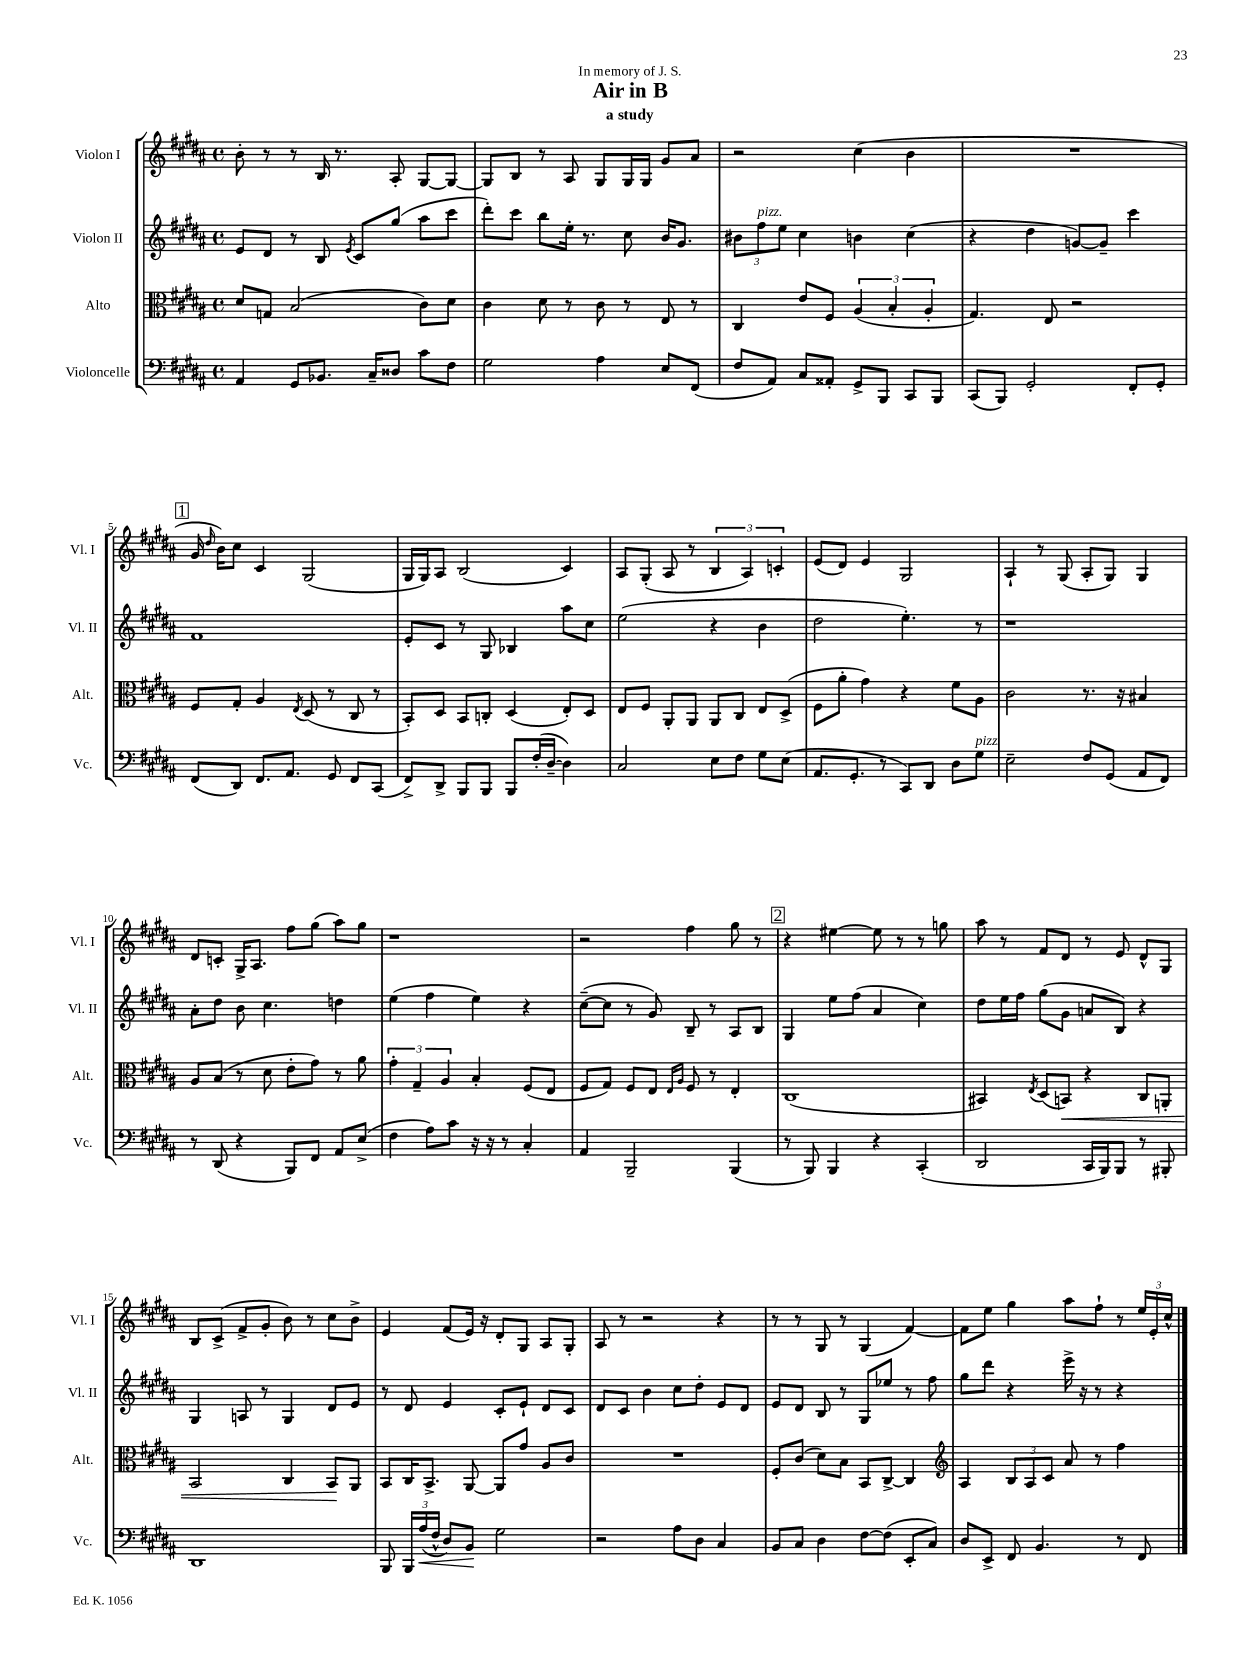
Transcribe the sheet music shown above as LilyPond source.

\header { title = "Air in B" subtitle = "a study" dedication = "In memory of J. S." }
<<
\new StaffGroup <<
\new Staff = "s0" \with { instrumentName = "Violon I" shortInstrumentName = "Vl. I" } {
    \clef treble \key b \major \defaultTimeSignature \time 4/4
    \autoBeamOff b'8-. r8 r8 b16 r8. ais8-. gis8[~ gis8]~ |
    gis8[ b8] r8 ais8 gis8[ gis16 gis16] gis'8[ ais'8] |
    r2 cis''4( b'4 |
    R1 |
    \mark \markup { \box "1" } gis'16 \grace { dis''16 } b'16[) cis''8] cis'4 gis2( |
    gis16[ gis16) ais8] b2( cis'4) |
    ais8[ gis8]-.( ais8 r8 \tuplet 3/2 { b4 ais4) c'4-. } |
    e'8[( dis'8]) e'4 gis2 |
    ais4-! r8 gis8( ais8[-. gis8]) gis4 |
    dis'8[ c'8]-. gis16[-> ais8.] fis''8[ gis''8]( ais''8[) gis''8] |
    r1 |
    r2 fis''4 gis''8 r8 |
    \mark \markup { \box "2" } r4 eis''4~ eis''8 r8 r8 g''8 |
    ais''8 r8 fis'8[ dis'8] r8 e'8 dis'8[-^ gis8] |
    b8[ cis'8]->( fis'8[-> gis'8]-. b'8) r8 cis''8[ b'8]-> |
    e'4 fis'8[( e'16]) r16 dis'8[-. gis8] ais8[ gis8]-. |
    ais8 r8 r2 r4 |
    r8 r8 gis8 r8 gis4( fis'4~) |
    fis'8[ e''8] gis''4 ais''8[ fis''8]-! r8 \tuplet 3/2 { e''16[ e'16-. cis''16]-^ } \bar "|." |
}
\new Staff = "s1" \with { instrumentName = "Violon II" shortInstrumentName = "Vl. II" } {
    \clef treble \key b \major \defaultTimeSignature \time 4/4
    \autoBeamOff e'8[ dis'8] r8 b8 \acciaccatura { e'8 } cis'8[ gis''8]( ais''8[ cis'''8] |
    dis'''8[-.) cis'''8] b''8[ e''16]-. r8. cis''8 b'16[ gis'8.] |
    \tuplet 3/2 { bis'8[ fis''8^\markup { \italic "pizz." } e''8] } cis''4 b'4 cis''4( |
    r4 dis''4 g'8[~) g'8]-- cis'''4 |
    \mark \markup { \box "1" } fis'1 |
    e'8[-. cis'8] r8 gis8 bes4 ais''8[ cis''8] |
    e''2( r4 b'4 |
    dis''2 e''4.-.) r8 |
    r1 |
    ais'8[-. dis''8] b'8 cis''4. d''4 |
    e''4( fis''4 e''4) r4 |
    cis''8[~--( cis''8] r8 gis'8) b8-- r8 ais8[ b8] |
    \mark \markup { \box "2" } gis4 e''8[ fis''8]( ais'4 cis''4) |
    dis''8[ e''16 fis''16] gis''8[( gis'8] a'8[ b8]) r4 |
    gis4 a8 r8 gis4 dis'8[ e'8] |
    r8 dis'8 e'4 cis'8[-. e'8]-! dis'8[ cis'8] |
    dis'8[ cis'8] b'4 cis''8[ dis''8]-. e'8[ dis'8] |
    e'8[ dis'8] b8 r8 gis8[ ees''8] r8 fis''8 |
    gis''8[ dis'''8] r4 e'''16-> r16 r8 r4 \bar "|." |
}
\new Staff = "s2" \with { instrumentName = "Alto" shortInstrumentName = "Alt." } {
    \clef alto \key b \major \defaultTimeSignature \time 4/4
    \autoBeamOff dis'8[ g8] b2( cis'8[) dis'8] |
    cis'4 dis'8 r8 cis'8 r8 e8 r8 |
    cis4 e'8[ fis8] \tuplet 3/2 { ais4( b4-. ais4-. } |
    gis4.) e8 r2 |
    \mark \markup { \box "1" } fis8[ gis8]-. ais4 \acciaccatura { e8 } dis8( r8 cis8 r8 |
    b,8[-.) dis8] b,8[ c8]-. dis4( e8[-.) dis8] |
    e8[ fis8] ais,8[-. ais,8] ais,8[ cis8] e8[ dis8]->( |
    fis8[ ais'8]-. gis'4) r4 fis'8[ ais8] |
    cis'2 r8. r16 bis4 |
    ais8[ b8]( r8 dis'8 e'8[-. gis'8]) r8 ais'8 |
    \tuplet 3/2 { gis'4-. gis4-- ais4 } b4-. fis8[( e8] |
    fis8[ gis8]) fis8[ e8] \grace { e16[ ais16] } fis8 r8 e4-. |
    \mark \markup { \box "2" } cis1( |
    bis,4) \acciaccatura { e8 } dis8[( b,8]\<) r4 cis8[ a,8]-. |
    b,2 cis4 b,8[\! ais,8] |
    b,8[ cis16 b,8.]-> ais,8~ ais,8[ gis'8] ais8[ cis'8] |
    R1 |
    fis8[-. cis'8]( dis'8[) b8] b,8[ cis8]~-> cis4 |
    \clef treble ais4 \tuplet 3/2 { b8[ ais8 cis'8] } ais'8 r8 fis''4 \bar "|." |
}
\new Staff = "s3" \with { instrumentName = "Violoncelle" shortInstrumentName = "Vc." } {
    \clef bass \key b \major \defaultTimeSignature \time 4/4
    \autoBeamOff ais,4 gis,8[ bes,8.] cis16[-- disis8] cis'8[ fis8] |
    gis2 ais4 e8[ fis,8]( |
    fis8[ ais,8]) cis8[ aisis,8]-. gis,8[-> b,,8] cis,8[ b,,8] |
    cis,8[( b,,8]) gis,2-. fis,8[-. gis,8]-. |
    \mark \markup { \box "1" } fis,8[( dis,8]) fis,8.[ ais,8.] gis,8 fis,8[ cis,8]( |
    fis,8[->) dis,8]-> b,,8[ b,,8] b,,8[ fis16-.( dis16]~-- dis4) |
    cis2 e8[ fis8] gis8[ e8]( |
    ais,8.[ gis,8.]-. r8 cis,8[) dis,8] dis8[ gis8]^\markup { \italic "pizz." } |
    e2-- fis8[ gis,8]( ais,8[ fis,8]) |
    r8 dis,8( r4 b,,8[) fis,8] ais,8[ e8]->( |
    fis4 ais8[) cis'8] r16 r16 r8 cis4-. |
    ais,4 b,,2-- b,,4( |
    \mark \markup { \box "2" } r8 b,,8) b,,4 r4 cis,4-.( |
    dis,2 cis,16[ b,,16) b,,8] r8 bis,,8-. |
    dis,1 |
    b,,8 \tuplet 3/2 { b,,16[ ais16\<( fis16]-^ } dis8[) b,8]\! gis2 |
    r2 ais8[ dis8] cis4 |
    b,8[ cis8] dis4 fis8[~ fis8]( e,8[-. cis8]) |
    dis8[ e,8]-> fis,8 b,4. r8 fis,8 \bar "|." |
}
>>
>>
